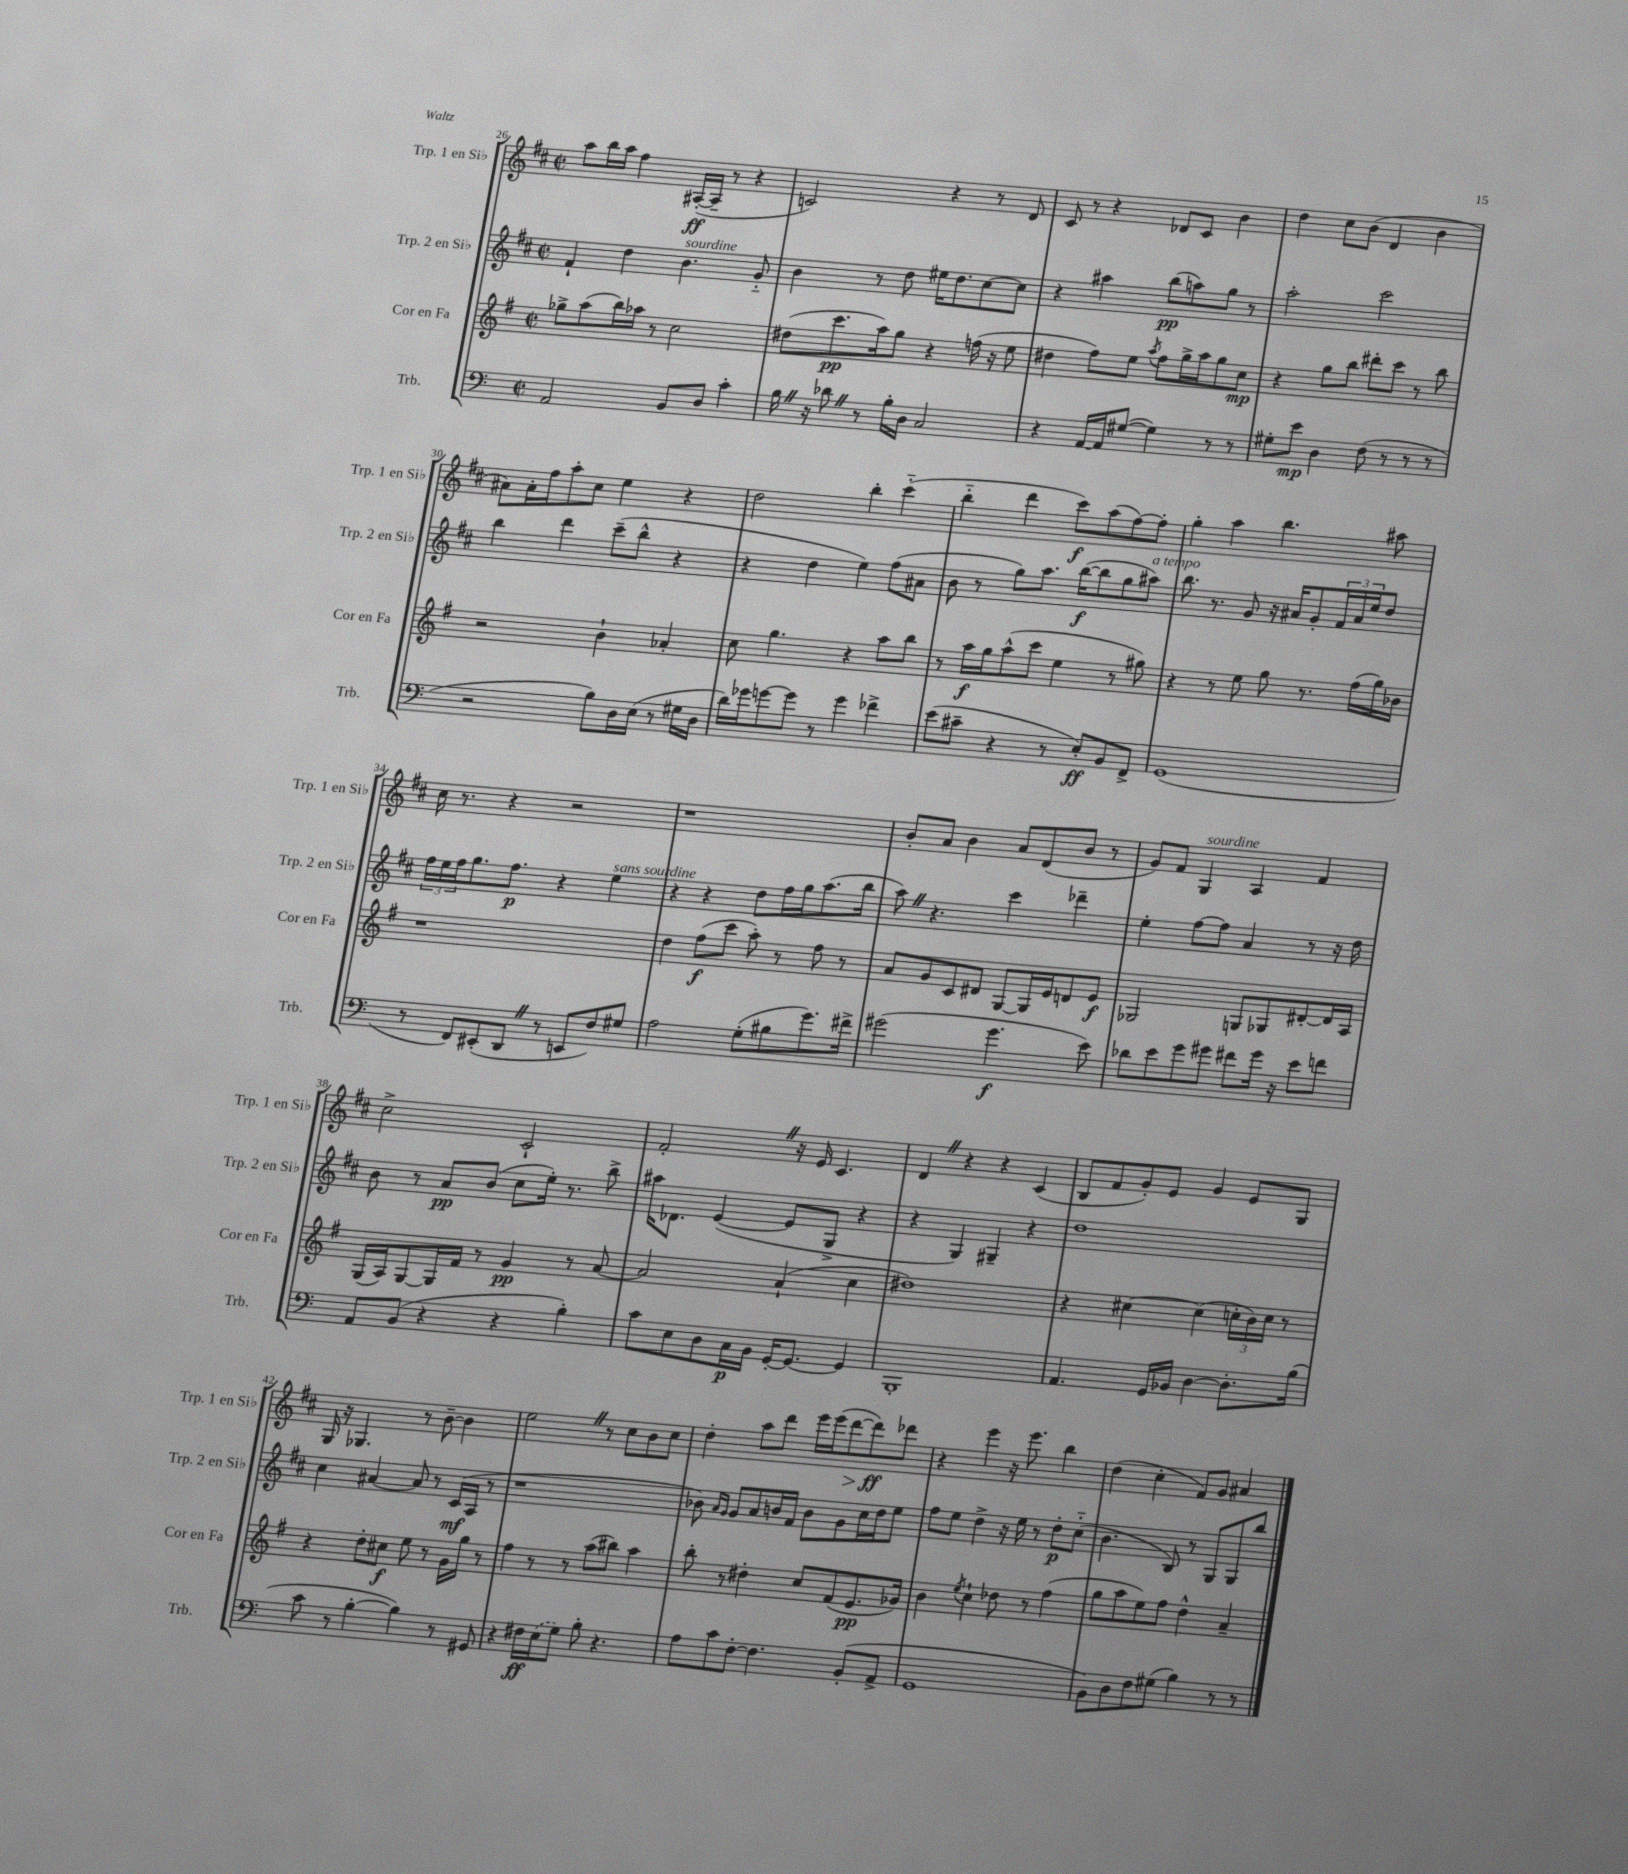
<<
\new StaffGroup <<
\new Staff = "s0" \with { instrumentName = "Trp. 1 en Sib" shortInstrumentName = "Trp. 1 en Sib" } {
    \clef treble \key d \major \defaultTimeSignature \time 2/2
    a''8 b''16 a''16 fis''4 ais16~-.\ff( ais16-- r8 r4 |
    c'2) r4 r8 d'8 |
    cis'8 r8 r4 des'8 cis'8 b'4 |
    d''4 cis''8 b'8( d'4 b'4 |
    ais'8) ais'16-. fis''16 a''8-. cis''8 e''4 r4 |
    d''2 b''4-. cis'''4-_( |
    b''4-_ d'''4 cis'''8\f) a''8( fis''8~) fis''8-. |
    g''4-. a''4 b''4. ais''8 |
    cis''16 r8. r4 r2 |
    r1 |
    b'8-. a'8 b'4 a'8 d'8( b'8 r8 |
    g'8) fis'8 g4^\markup { \italic "sourdine" } a4 fis'4 |
    cis''2-> cis'2-! |
    fis'2-. \once \override BreathingSign.text = \markup { \musicglyph "scripts.caesura.straight" } \breathe r16 e'16 cis'4. |
    d'4 \once \override BreathingSign.text = \markup { \musicglyph "scripts.caesura.straight" } \breathe r4 r4 cis'4( |
    b8 fis'8 g'8-.) e'8 g'4 e'8 g8 |
    g16 r16 ges4. r8 b'8~-- b'4 |
    e''2 \once \override BreathingSign.text = \markup { \musicglyph "scripts.caesura.straight" } \breathe r8 cis''8 b'8 cis''8 |
    d''4-. a''8 d'''8 e'''16 e'''16( d'''8~\> d'''8\ff\!) des'''8 |
    r4 e'''4 r16 e'''8. b''4 |
    d''4( cis''4-. fis'8) g'8 ais'4 \bar "|." |
}
\new Staff = "s1" \with { instrumentName = "Trp. 2 en Sib" shortInstrumentName = "Trp. 2 en Sib" } {
    \clef treble \key d \major \defaultTimeSignature \time 2/2
    fis'4-! d''4 b'4.^\markup { \italic "sourdine" } g'8-_ |
    b'4 r8 d''8 eis''16 d''8. cis''8~ cis''8 |
    r4 ais''4 b''8\pp( a''8) g''8 r8 |
    a''2-. cis'''2 |
    b''4 d'''4 cis'''8--( b''8-^ r4 |
    r4 d''4 e''4) fis''8( ais'8 |
    b'8 r8 g''8) a''8. b''16~\f( b''8 g''8 ais''8^\markup { \italic "a tempo" }) |
    b''8. r8. g'8 r16 ais'16 g'8-. \tuplet 3/2 { fis'16 ais'16 e''16 } d''8 |
    \tuplet 3/2 { fis''16 e''16 fis''16 } g''8. fis''8.\p r4 e''4^\markup { \italic "sans sourdine" } |
    r4 r4 d''8 fis''16 g''16 a''8.( b''16 |
    a''8) \once \override BreathingSign.text = \markup { \musicglyph "scripts.caesura.straight" } \breathe r4. cis'''4 des'''4-- |
    e''4-. fis''8~ fis''8 a'4 r8 r16 d''16 |
    b'8 r8 a'8\pp b'8( cis''8 e''16-.) r8. b''8-> |
    ais''16 des'8. e'4~( e'8 g8-> r4 |
    r4 g4) gis4-- r4 |
    d''1 |
    cis''4 ais'4~ ais'8 r8 cis'16\mf( a16 r8 |
    r1 |
    bes'8) \grace { a'16 g'16 } g'8 a'8 b'16 fis'16 b'8 g'8 cis''16 d''16 e''8 |
    fis''8 e''8 d''4-> r16 e''16 r8 d''8-.\p cis''8-_( |
    b'4. b8) r8 g8 g8 b''8 \bar "|." |
}
\new Staff = "s2" \with { instrumentName = "Cor en Fa" shortInstrumentName = "Cor en Fa" } {
    \clef treble \key g \major \defaultTimeSignature \time 2/2
    ges''8-> a''8( b''16) aes''16 r8 c''2 |
    dis''8( c'''8.\pp a''16) g''8 r4 f''16( r16 e''8 |
    dis''4 fis''8) e''8 \acciaccatura { a''8 } fis''8 g''16-> a''16 g''8 c''8\mp |
    r4 g''8 b''8 dis'''8-. c'''8 r8 b''8 |
    r2 b'4-! aes'4-. |
    c''8 g''4. r4 a''8 b''8 |
    r8 a''16\f g''16 a''8-^( c'''8 e''4 r8 gis''8) |
    r4 r8 e''8 g''8 r8. fis''16( g''16) bes'16 |
    r1 |
    d''4 fis''8\f( c'''8 a''8-.) r8 fis''8 r8 |
    a'8 g'8 c'8 dis'8 g8~ g16 e'16 d'8 e'8\f |
    ges2 g8 ges8 dis'8~-. dis'16 a16 |
    g16( a16) g8~ g16 fis'16 r8 g'4\pp r8 a'8~ |
    a'2 a'4-!( c''4 |
    dis''1) |
    r4 cis''4~ cis''4( \tuplet 3/2 { c''16-. b'16) c''16 } r8 |
    r4 d''8-. cis''8\f e''8 r8 g'16 g''16 r8 |
    fis''4 r8 r8 a''8( bis''8) a''4 |
    b''8-. r8 dis''4-. c''8 fis'8( e'8.\pp ges'16) |
    b'4 \acciaccatura { e''8 } c''4-! des''8 r8 fis''4( |
    g''8 a''8 e''8) fis''8 d''4-^ a'4-- \bar "|." |
}
\new Staff = "s3" \with { instrumentName = "Trb." shortInstrumentName = "Trb." } {
    \clef bass \key c \major \defaultTimeSignature \time 2/2
    a,2 b,8 d8 c'4-. |
    b16 \once \override BreathingSign.text = \markup { \musicglyph "scripts.caesura.straight" } \breathe r16 des'8 \once \override BreathingSign.text = \markup { \musicglyph "scripts.caesura.straight" } \breathe r8 b16-. d16 c2 |
    r4 a,16~ a,16 gis8~( gis4) r8 r8 |
    gis8-. e'8\mp d4 f8( r8 r8 r8 |
    r2 b8) d16 e16( r8 gis16 d16 |
    d'16) ges'16 g'8~ g'8 r8 g'4 fes'4-> |
    e'8( cis'8-- r4 r8 e8-.\ff) b,8 f,8-> |
    g,1( |
    r8 f,8) eis,8-.( d,8 \once \override BreathingSign.text = \markup { \musicglyph "scripts.caesura.straight" } \breathe r8 e,8 f8) gis8 |
    a2 g8-.( bis8 g'8.) fis'16-> |
    gis'2( gis'4.\f e'8) |
    des'8 e'8 g'8 gis'8 fis'8 gis'16 r16 e'8 f'8 |
    a,8 b,8( r4 r4 b4-.) |
    c'8 e8 d8 c16\p b,16 g,16~-. g,8.~ g,4 |
    b,,1-. |
    a,4. g,16 bes,16 d4~ d8.-. b16( |
    c'8 r8 b4~-. b4) r8 gis,8 |
    r4 fis16\ff \once \slurDashed e16( g8) b8-. r4. |
    a8 c'8 f8~-. f4. b,8-.( a,8-> |
    g,1 |
    b,8) d8 f8 gis8( b4) r8 r8 \bar "|." |
}
>>
>>
\layout { \context { \Score currentBarNumber = #26 } }
